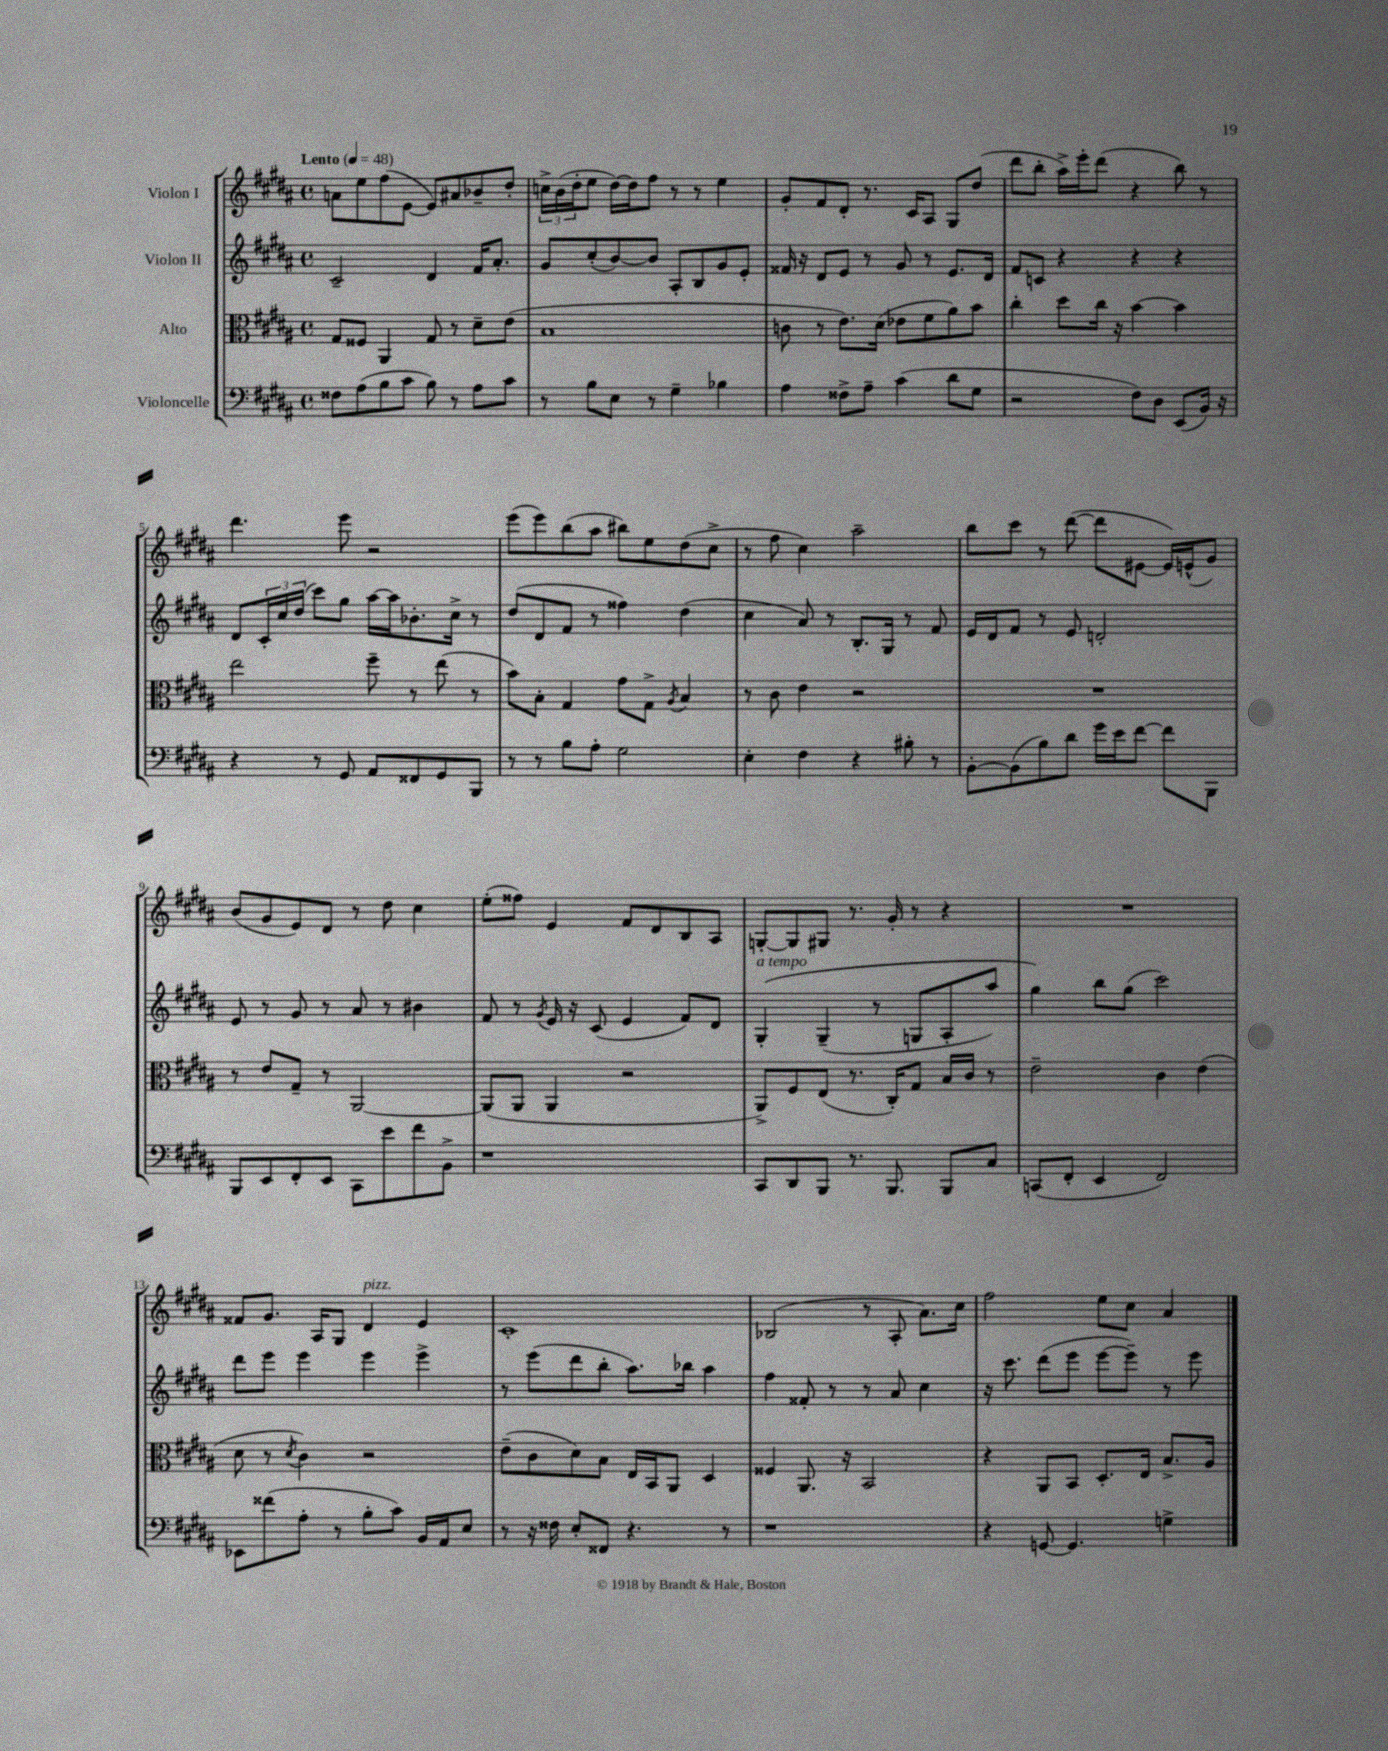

**kern	**kern	**kern	**kern
*staff4	*staff3	*staff2	*staff1
*clefF4	*clefC3	*clefG2	*clefG2
*k[f#c#g#d#a#]	*k[f#c#g#d#a#]	*k[f#c#g#d#a#]	*k[f#c#g#d#a#]
*M4/4	*M4/4	*M4/4	*M4/4
*met(c)	*met(c)	*met(c)	*met(c)
*MM48	*MM48	*MM48	*MM48
8F##\L	8G#/L	2c#~/	8a\L
(8A#\	8F##/J	.	8ee\
8B\	4AA#/	.	(8ff#\
8c#\J	.	.	[8e\J
8B\)	8G#/	4d#/	8e/]L)
8r	8r	.	8a#/
8A#\L	8d#~\L	16f#/LK	8b-~/
.	.	8.a#'/J	.
8c#\J	(8e\J	.	8dd#'/J
=	=	=	=
8r	1B	8g#/L	24cc^\LL
.	.	.	(24b\
.	.	.	24dd#'\J
8B\L	.	(8cc#'/	8ee\J
8E\J	.	[8b/)	[16dd#\LL)
.	.	.	16dd#\]J
8r	.	8b/]J	8ff#\J
4G#~\	.	8A#'/L	8r
.	.	8B/	8r
4B-\	.	8g#/	4ee\
.	.	8e'/J	.
=	=	=	=
4A#\	8c\	16f##/	8g#'/L
.	.	16r	.
.	8r	8d#/L	8f#/
8F##^\L	8.e\L)	8e/J	8d#'/J
8A#~\J	.	8r	8.r
.	(16d#\Jk	.	.
(4c#\	8e-\L	8g#/	.
.	.	.	16c#/LK
.	8f#\	8r	8A#/J
8d#\L	8a#\)	8.e/L	8G#/L
8G#\J	8b\J	.	(8dd#/J
.	.	16d#/Jk	.
=	=	=	=
2r	4cc#'\	8f#/L	8ddd#\L
.	.	8c/J	8bb'\J
.	8dd#\L	4r	16aa#^\LL)
.	.	.	16eee'\J
.	16cc#\Jk	.	(8ddd#\J
.	16r	.	.
8F#\L)	[4b\	4r	4r
8D#\J	.	.	.
(8EE/L	4b\]	4r	8bb\)
16BB/Jk)	.	.	8r
16r	.	.	.
=	=	=	=
4r	2ee\	8d#/L	4.ddd#\
.	.	24c#'/L	.
.	.	24cc#/	.
.	.	(24dd#/JJ	.
8r	.	8ccc#\L)	.
8GG#/	.	8gg#\J	8eee\
8AA#/L	8ff#~\	[16aa#\LL	2r
.	.	16aa#\]J	.
8FF##/	8r	8.b-'\	.
8GG#/	(8ee\	.	.
.	.	16cc#^\Jk	.
8BBB/J	8r	8r	.
=	=	=	=
8r	8b\L)	(8dd#/L	(8eee\L
8r	8B'\J	8d#/	8eee\)
8B\L	4G#/	8f#/J	(8bb\
8A#'\J	.	8r	8aa#\J
2G#\	8g#\L	4ff##\)	8bb#\L)
.	8G#^\J	.	8ee\
.	8qA#/	.	.
.	4B/	(4dd#\	(8dd#\
.	.	.	8cc#^\J
=	=	=	=
4E'\	8r	4cc#\	8r
.	8c#\	.	8ff#\
4F#\	4e\	8a#/)	4cc#\)
.	.	8r	.
4r	2r	8.B'/L	2aa#~\
.	.	16G#/Jk	.
8B#'\	.	8r	.
8r	.	8f#/	.
=	=	=	=
[8BB'\L	1r	16e/LL	8bb\L
.	.	16d#/J	.
(8BB\]	.	8f#/J	8ccc#\J
8B\)	.	8r	8r
8d#\J	.	8e/	([8ddd#\
16g#\LL	.	2d'/	8ddd#\]L
16e\J	.	.	.
[8f#\J	.	.	[8e#\J
8f#\]L	.	.	16e#/]LL)
.	.	.	(16e^^/J
8BBB\J	.	.	8g#/J)
=	=	=	=
8BBB/L	8r	8e/	(8b/L
8EE/	8e/L	8r	8g#/
8FF#'/	8G#~/J	8g#/	8e/)
8EE/J	8r	8r	8d#/J
8CC#\L	[2AA#/	8a#/	8r
8e\	.	8r	8dd#\
8f#\	.	4b#\	4cc#\
8BB^\J	.	.	.
=	=	=	=
1r	(8AA#/]L	8f#/	(8ee'\L
.	8AA#/J	8r	8ff##\J)
.	.	8qg#/	.
.	4AA#/	16e/	4e/
.	.	16r	.
.	.	(8c#/	.
.	2r	4e/	8f#/L
.	.	.	8d#/
.	.	8f#/L)	8B/
.	.	8d#/J	8A#/J
=	=	=	=
8CC#/L	8AA#^/L)	&(4G#'/	[8G'/L
8DD#/	8F#/	.	8G/]
8BBB/J	(8E/J	(4G#~/	8G#/J
8.r	8.r	.	8.r
.	.	8r	.
8.BBB/	16C#'/LK)	.	16g#'/
.	8G#/J	8G/L	8r
8BBB/L	16B/LL	8A#'/	4r
.	16c#/JJ	.	.
8C#/J	8r	8aa#/J)	.
=	=	=	=
(8CC/L	2e~\	4gg#\&)	1r
8FF#'/J	.	.	.
4EE/	.	8bb\L	.
.	.	(8gg#\J	.
2FF#/)	4c#\	2ccc#\)	.
.	(4e\	.	.
=	=	=	=
8EE-\L	8d#\	8ddd#\L	8f##/L
(8f##\	8r	8eee\J	8.g#/J
.	8qd#/	.	.
8A#'\J	4c#\)	4eee\	.
.	.	.	16A#/LK
8r	.	.	8G#/J
8B'\L	2r	4eee\	4d#/
8c#\J)	.	.	.
16BB/LL	.	4eee^\	4e/
16AA#/J	.	.	.
8E/J	.	.	.
=	=	=	=
8r	(8e~\L	8r	1c#'
16r	8c#\	(8eee\L	.
16F##\	.	.	.
8E'/L	8d#\)	8ddd#\	.
8FF##/J	8B\J	8bb'\J	.
4.r	16E/LL	8.aa#\L)	.
.	16BB/J	.	.
.	8AA#/J	.	.
.	.	16bb-\Jk	.
.	4D#/	4aa#\	.
8r	.	.	.
=	=	=	=
1r	4F##/	4ff#\	(2B-/
.	8.AA#/	8f##'/	.
.	.	8r	.
.	16r	.	.
.	2BB/	8r	8r
.	.	8a#/	8A#'/
.	.	4cc#\	8.a#\L)
.	.	.	16cc#\Jk
=	=	=	=
4r	4r	16r	2ff#\
.	.	8.ccc#\	.
[8GG/	8AA#/L	(8ddd#\L	.
4.GG/]	8BB/J	8eee\J	.
.	8.D#'/L	[8eee\L	8ee\L
.	.	8eee~\]J)	8cc#\J
.	16E/Jk	.	.
4G^\	8.B^/L	8r	4a#/
.	.	8eee\	.
.	16A#/Jk	.	.
==	==	==	==
*-	*-	*-	*-
